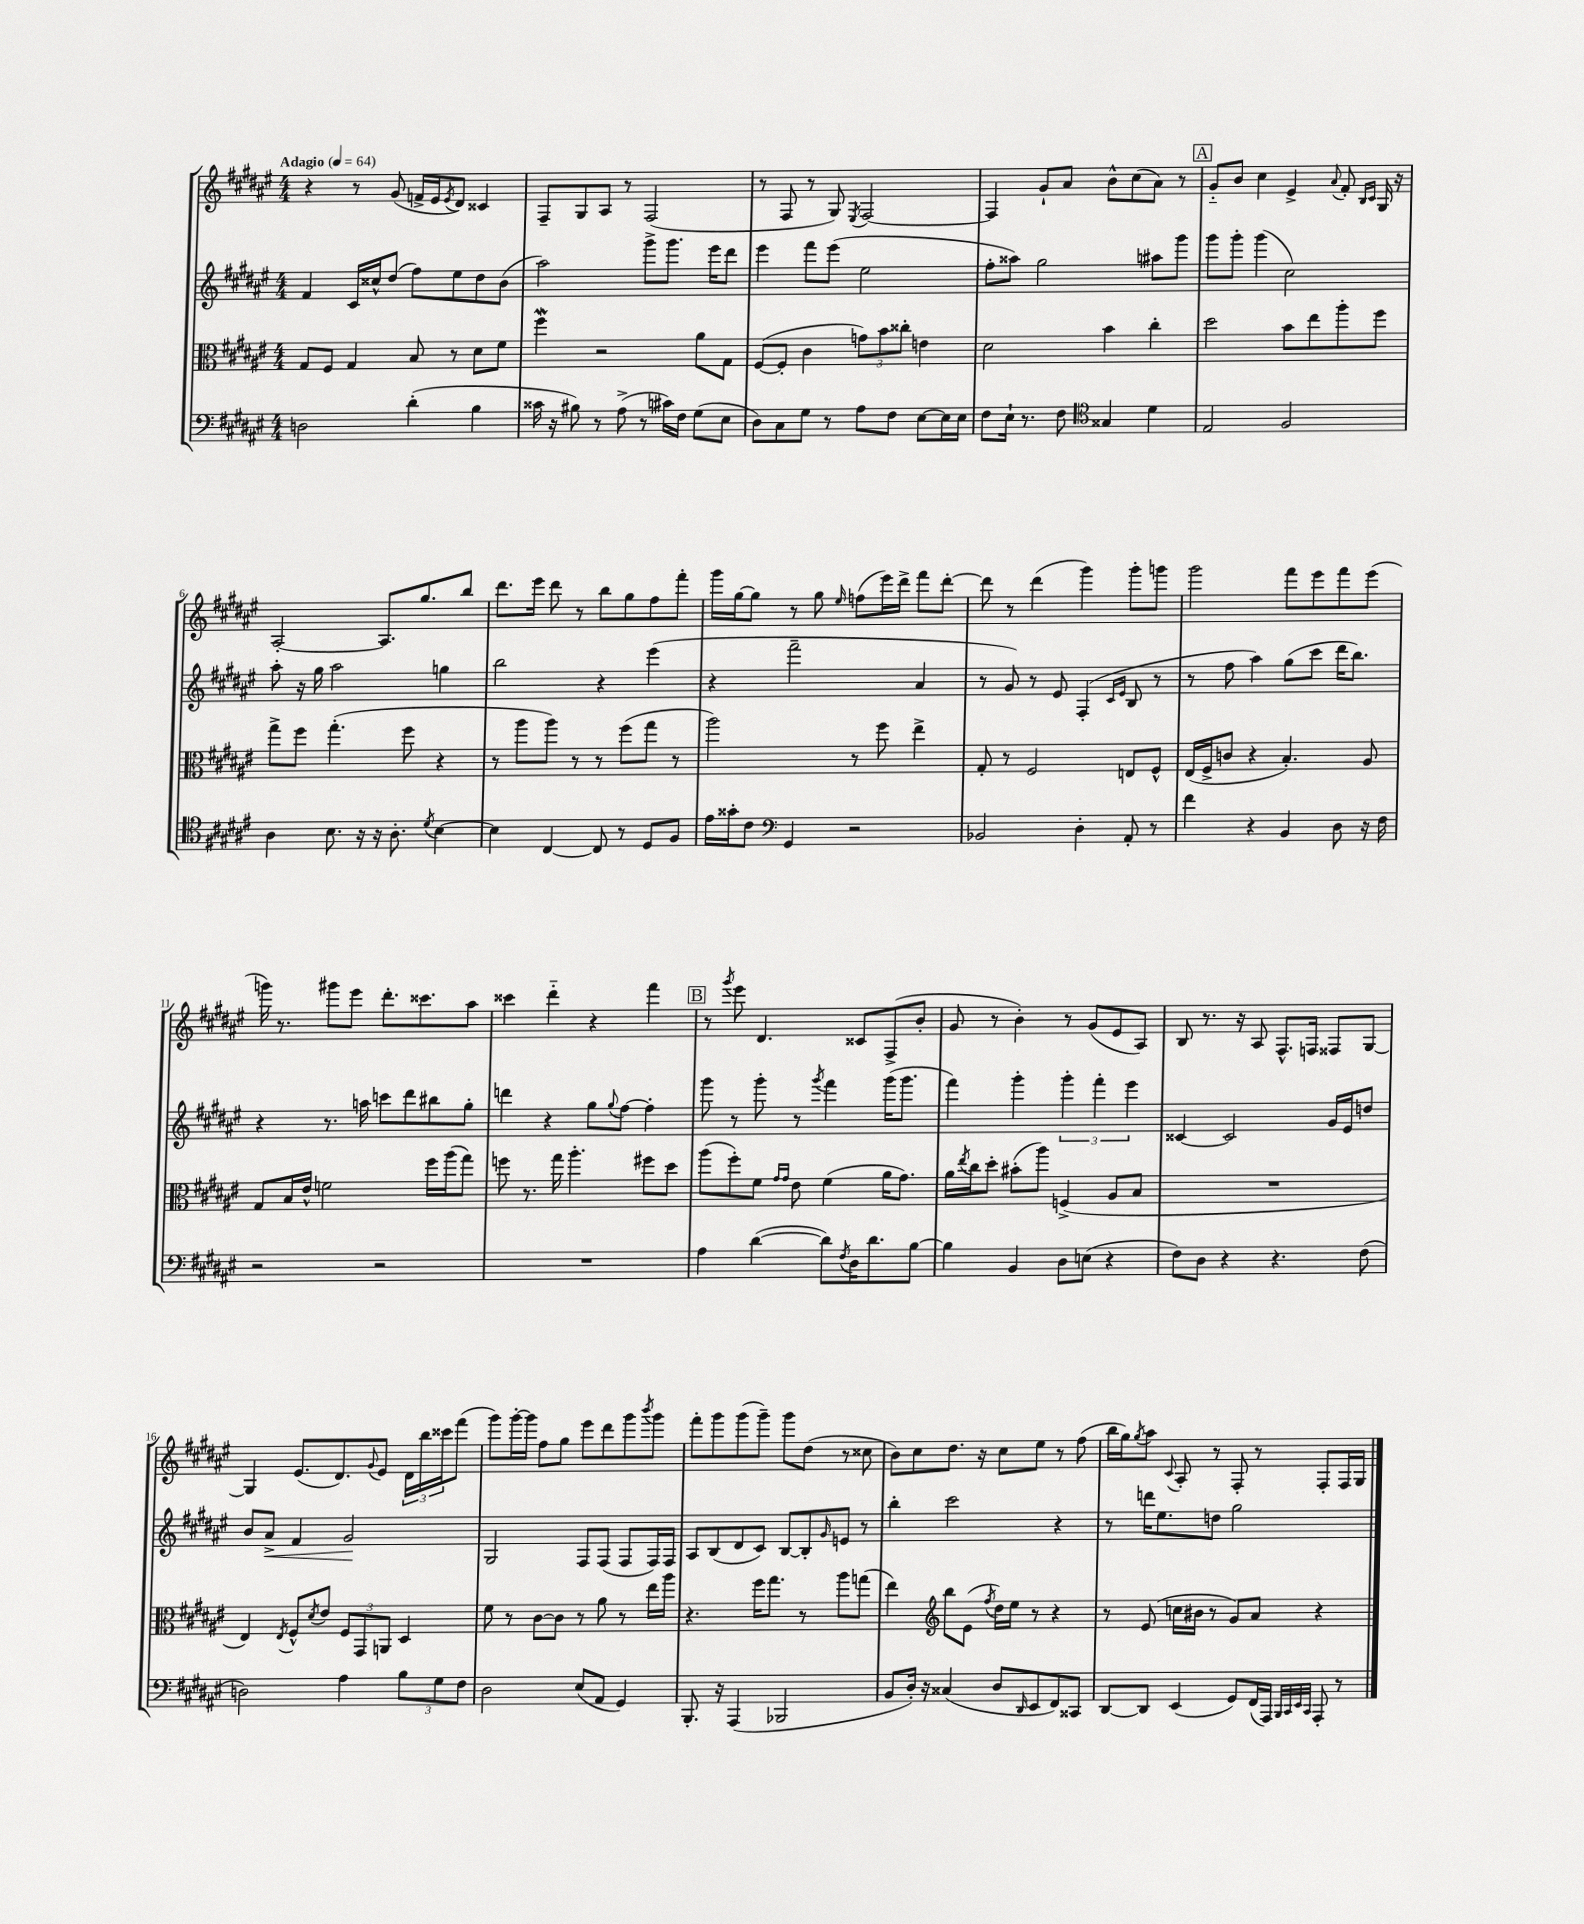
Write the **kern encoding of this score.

**kern	**kern	**kern	**kern
*staff4	*staff3	*staff2	*staff1
*clefF4	*clefC3	*clefG2	*clefG2
*k[f#c#g#d#a#e#]	*k[f#c#g#d#a#e#]	*k[f#c#g#d#a#e#]	*k[f#c#g#d#a#e#]
*M4/4	*M4/4	*M4/4	*M4/4
*MM64	*MM64	*MM64	*MM64
2D	8G#	4f#	4r
.	8F#	.	.
.	4G#	16c#	8r
.	.	16cc##^^	.
.	.	(8dd#	(8g#
(4d#'	8B	8ff#)	16f^
.	.	.	16e#
.	.	.	8qe#
.	8r	8ee#	8d#)
4B	8d#	8dd#	4c##
.	8f#	(8b	.
=	=	=	=
16c##	4ff#	2aa#)	8F#~
16r	.	.	.
8B#)	.	.	8G#
8r	2r	.	8A#
(8A#^	.	.	8r
8r	.	8ggg#^	(2F#
16c#)	.	8.ggg#	.
16F#	.	.	.
(8G#	8a#	.	.
.	.	16eee#	.
8E#	8G#	8ddd#	.
=	=	=	=
8D#)	([8F#	4eee#	8r
8C#	8F#']	.	8F#
8G#	4c#	8fff#	8r
8r	.	(8eee#	8G#)
.	.	.	8qE#
8A#	12g)	2ee#	[2F#
.	12b	.	.
8F#	.	.	.
.	12cc##'	.	.
[8E#	4e	.	.
16E#]	.	.	.
16E#	.	.	.
=	=	=	=
8F#	2d#	8ff#'	4F#]
16E#`	.	8aa##)	.
8.r	.	.	.
.	.	2gg#	8g#`
8F#	.	.	8a#
*clefC4	*	*	*
4G##	4b	.	8b^^
.	.	.	(8cc#
4d#	4cc#'	8aa#	8a#)
.	.	8ggg#	8r
=	=	=	=
2E#	2dd#	8ggg#	8g#'~
.	.	8ggg#'	8b
.	.	(4ggg#	4cc#
2F#	8b	2cc#)	4e#^
.	8ee#	.	.
.	.	.	8qqa#
.	8aa#'	.	8f#'
.	.	.	16qqB
.	.	.	16qqc#
.	8ff#	.	16G#
.	.	.	16r
=	=	=	=
4A#	8gg#^	8aa#'	[2A#'
.	8ff#	16r	.
.	.	16gg#	.
8.B	(4.gg#'	2aa#	.
16r	.	.	.
16r	.	.	8.A#]
8.A#'	.	.	.
.	8ff#	.	.
.	.	.	8.gg#
8qd#	.	.	.
[4B	4r	4gg	.
.	.	.	8bb
=	=	=	=
4B]	8r	2bb	8.ddd#
.	8aa#	.	.
.	.	.	16eee#
[4C#	8aa#)	.	8ddd#
.	8r	.	8r
8C#]	8r	4r	8bb
8r	(8ff#	.	8gg#
8D#	8gg#	(4eee#	8ff#
8F#	8r	.	8fff#'
=	=	=	=
16e#	2aa#)	4r	16ggg#
16g##'	.	.	[16gg#
8c#	.	.	8gg#]
*clefF4	*	*	*
4GG#	.	2fff#~	8r
.	.	.	8gg#
.	.	.	16qqee#
2r	8r	.	(8ff
.	8ff#	.	16eee#)
.	.	.	16ddd#^
.	4ee#^	4a#	8fff#
.	.	.	[8ddd#'
=	=	=	=
2BB-	8G#'	8r	8ddd#]
.	8r	8g#)	8r
.	2F#	8r	(4ddd#
.	.	8e#	.
4D#'	.	(4F#'	4ggg#)
.	.	16qqc#	.
.	.	16qqe#	.
8AA#'	8E	8B	8ggg#'
8r	8F#^^	8r	8ggg
=	=	=	=
4f#	(16E#	8r	2ggg#
.	16F#^	.	.
.	8c	8ff#	.
4r	4r	4aa#)	.
4BB	4.B')	(8gg#	8fff#
.	.	8ccc#	8eee#
8D#	.	16ddd#	8fff#
.	.	8.bb)	.
16r	8A#	.	(8eee#
16F#	.	.	.
=	=	=	=
2r	8G#	4r	16ggg)
.	.	.	8.r
.	16B	.	.
.	16e#^^	.	.
.	2f	8.r	8ggg#
.	.	.	8eee#
.	.	16aa	.
2r	.	8ccc	8.ddd#'
.	.	8ddd#	.
.	.	.	8.ccc##
.	16ff#	8bb#	.
.	(16aa#	.	.
.	8gg#)	8gg#'	8aa#
=	=	=	=
1r	8ff	4ddd	4ccc##
.	8.r	.	.
.	.	4r	4ddd#'~
.	16gg#	.	.
.	4.aa#'	.	.
.	.	8gg#	4r
.	.	8qqgg#	.
.	.	[8ff#	.
.	8ff#	4ff#']	4fff#
.	8dd#	.	.
=	=	=	=
4A#	(8aa#	8ggg#	8r
.	.	.	8qggg#
.	8ff#')	8r	8eee#
([4d#	8f#	8ggg#'	4.d#
.	16qqg#	.	.
.	16qqg#	.	.
.	8e#	8r	.
.	.	8qggg#	.
8d#])	(4f#	4fff#	.
8qF#	.	.	.
16D#	.	.	8c##
8.d#	.	.	.
.	16a#	(16ggg#	(8F#^
.	8.g#)	8.ggg#	.
[8B	.	.	8b'
=	=	=	=
4B]	16a#	4fff#)	8g#
.	8qee#	.	.
.	16cc#	.	.
.	8dd#'	.	8r
4BB	(8b#'	4ggg#'	4b')
.	8aa#)	.	.
8D#	(4F^	6ggg#'	8r
(8E	.	.	(8g#
.	.	6fff#'	.
4r	8A#	.	8e#
.	.	6eee#	.
.	8B	.	8A#)
=	=	=	=
8F#)	1r	[4c##	8B
8D#	.	.	8.r
4r	.	2c##]	.
.	.	.	16r
.	.	.	8A#
4.r	.	.	8.F#^^
.	.	.	16F
.	.	16g#	8F##
.	.	16e#	.
(8F#	.	8dd	[8G#
=	=	=	=
2D)	4E#)	8b	4G#]
.	.	8a#^	.
.	8qE#	.	.
.	8F#^^	4f#	(8.e#
.	8qd#	.	.
.	8e#	.	.
.	.	.	8.d#)
4A#	12F#	2g#	.
.	12GG#	.	.
.	.	.	8qqg#
.	.	.	8e#
.	12AA	.	.
12B	4D#	.	24d#
.	.	.	24bb
12G#	.	.	24ccc##
.	.	.	(8fff#
12F#	.	.	.
=	=	=	=
2D#	8f#	2G#	8ggg#)
.	8r	.	[16ggg#'
.	.	.	16ggg#]
.	[8c#	.	8ff#
.	8c#]	.	8gg#
(8E#	8r	8F#	8eee#
8AA#	8a#	(8F#	8ddd#
4GG#)	8r	8F#	8ggg#
.	.	.	8qbbb
.	16ee#	16F#)	8ggg#
.	16aa#	16F#	.
=	=	=	=
8.BBB'	4.r	8A#	8fff#'
.	.	(8B	8ggg#
16r	.	.	.
(4AAA#	.	8d#	(8ggg#
.	16ff#	8c#)	8ggg#~)
.	8.gg#	.	.
2BBB-	.	[8B	8ggg#
.	8r	8B']	(8dd#
.	.	16qqg#	.
.	8aa#	8e	8r
.	(8gg	8r	8cc##
=	=	=	=
8BB	4ee#)	4bb'	8b)
16D#')	.	.	8cc#
16r	.	.	.
*	*clefG2	*	*
(4C##	8bb	2ccc#	8.dd#
.	(8e#	.	.
.	.	.	16r
.	8qff#	.	.
8D#	16dd#)	.	8cc#
.	16ee#	.	.
16qqDD#	.	.	.
8EE#	8r	.	8ee#
8FF#)	4r	4r	8r
8CC##	.	.	(8ff#
=	=	=	=
[8DD#	8r	8r	16bb
.	.	.	16gg#)
.	.	.	8qgg#
8DD#]	(8e#	16ddd	8aa#
.	.	8.ee#	.
.	.	.	8qqc#
(4EE#	16cc	.	8A#'
.	16b#	.	.
.	8r	8dd	8r
8GG#)	8g#)	2gg#	8F#'
(16FF#	8a#	.	8r
16AAA#)	.	.	.
32qqBBB	.	.	.
32qqCC#	.	.	.
32qqEE#	.	.	.
32qqCC#	.	.	.
8AAA#'	4r	.	8F#'
8r	.	.	16F#
.	.	.	16G#
==	==	==	==
*-	*-	*-	*-
